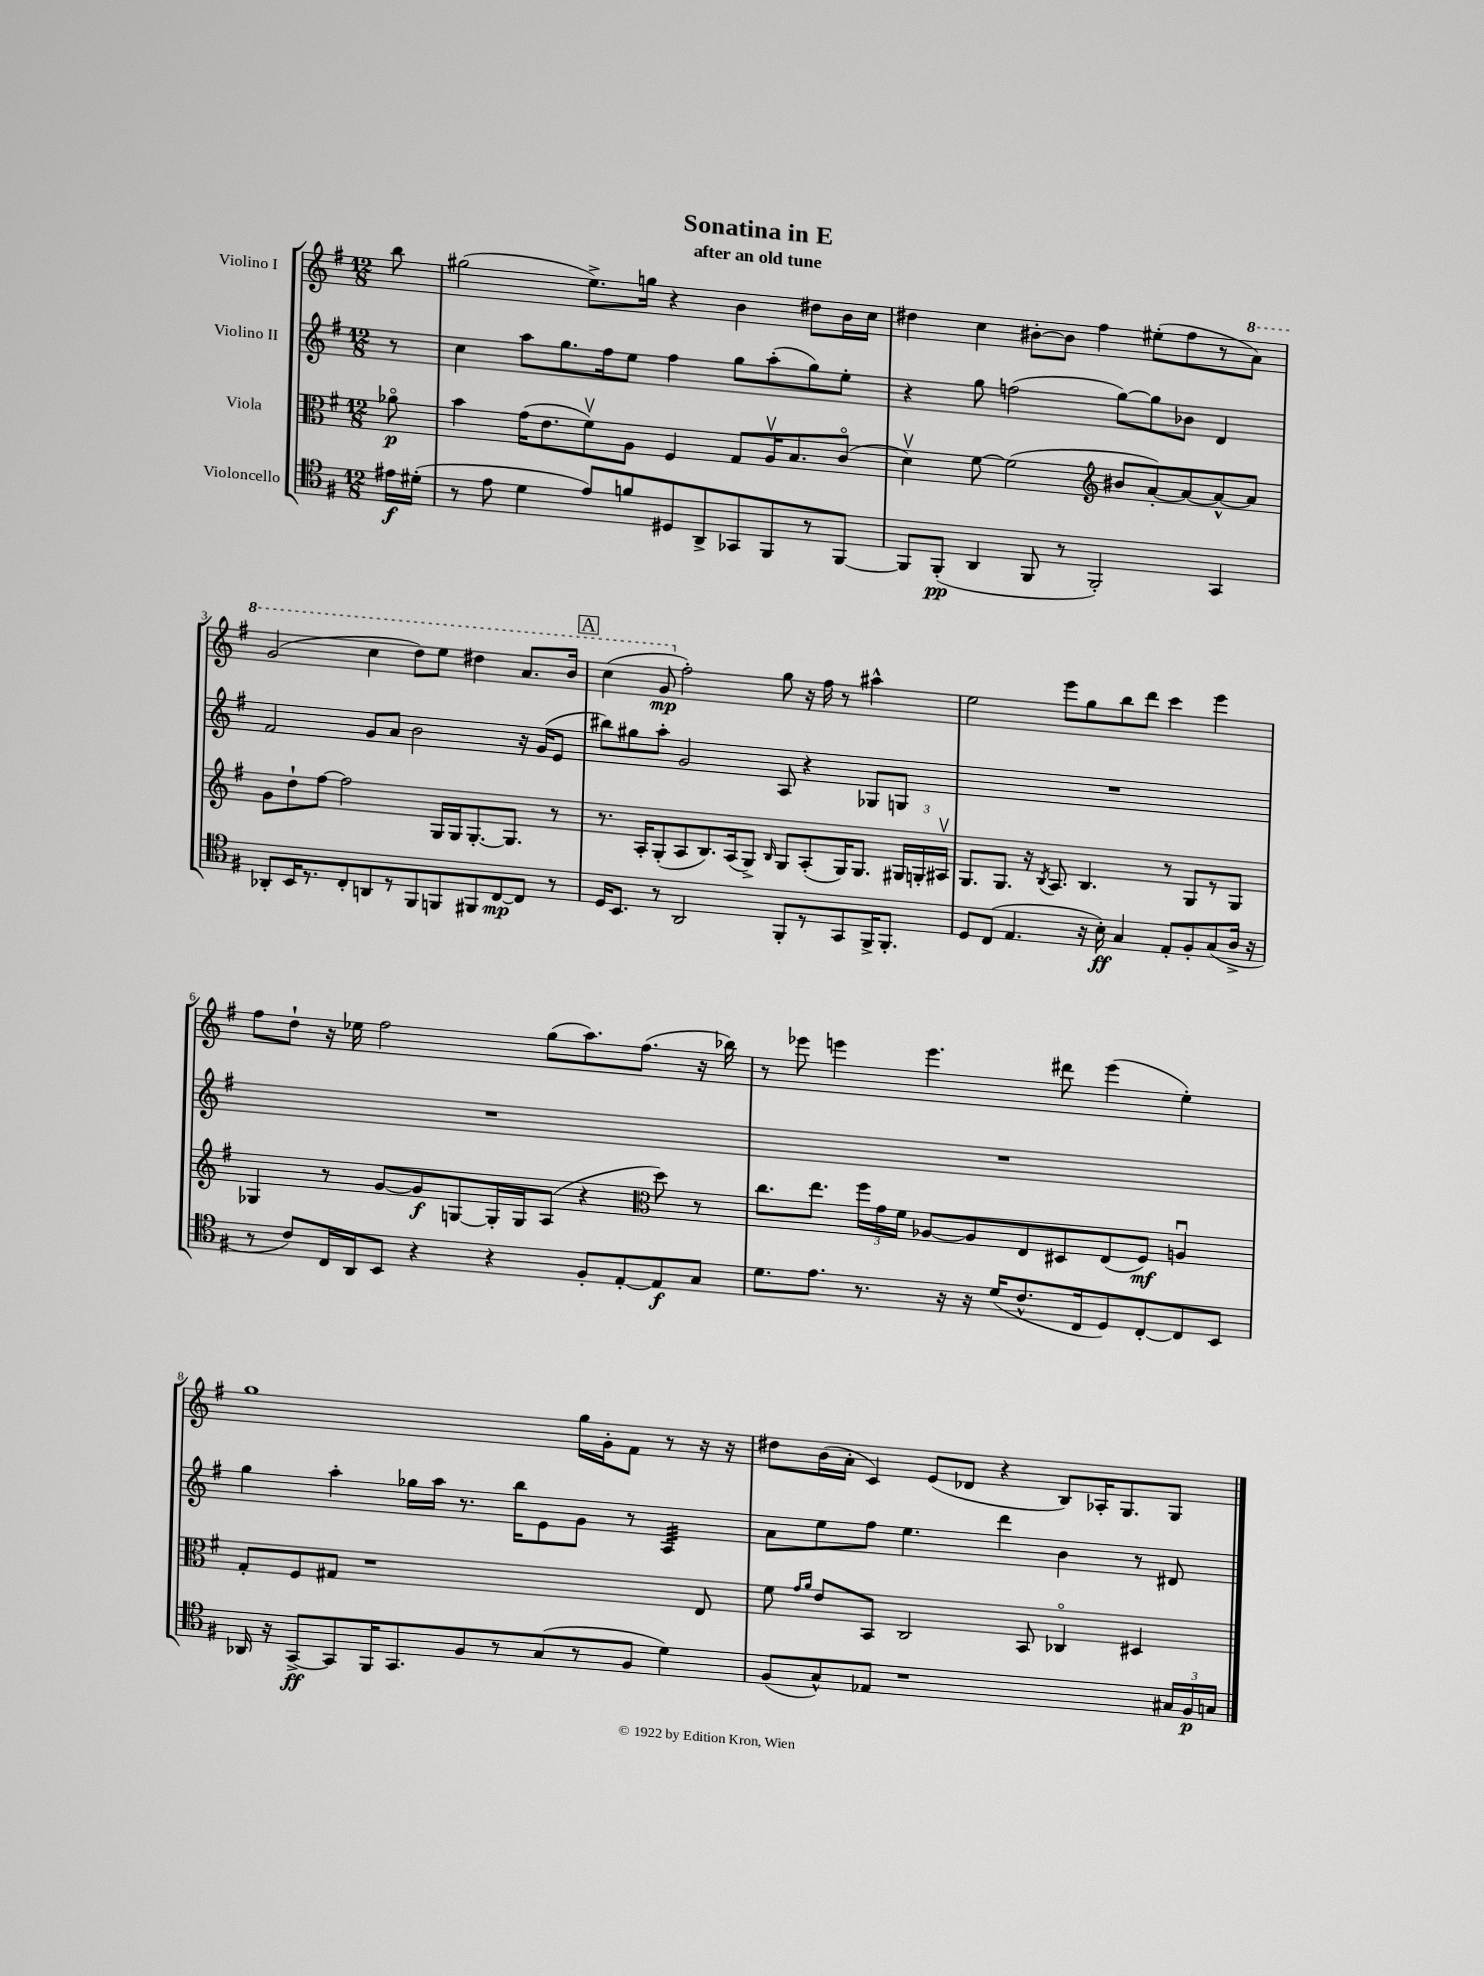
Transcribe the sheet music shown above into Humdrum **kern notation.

**kern	**dynam	**kern	**dynam	**kern	**kern	**dynam
*part4	*part4	*part3	*part3	*part2	*part1	*part1
*staff4	*staff4	*staff3	*staff3	*staff2	*staff1	*staff1
*I"Violoncello	*	*I"Viola	*	*I"Violino II	*I"Violino I	*
*clefC4	*	*clefC3	*	*clefG2	*clefG2	*
*k[f#]	*	*k[f#]	*	*k[f#]	*k[f#]	*
*M12/8	*	*M12/8	*	*M12/8	*M12/8	*
=	=	=	=	=	=	=
16e#X\LL	f	8a-X\	p	8r	8bb\	.
(16d#X'\JJ	.	.	.	.	.	.
=1	=1	=1	=1	=1	=1	=1
8r	.	4b\	.	4cc\	(2gg#X\	.
8e\	.	.	.	.	.	.
4d\	.	(16g\KL	.	8aa\L	.	.
.	.	8.e\	.	.	.	.
.	.	.	.	8.gg\	.	.
8e/L)	.	8f#v\)	.	.	8.ee^\L)	.
.	.	.	.	16ff#\k	.	.
8fn/	.	8A\J	.	8ee\J	.	.
.	.	.	.	.	16ggn\Jk	.
8D#X/	.	4F#/	.	4ff#\	4r	.
8AA^/	.	.	.	.	.	.
8GG-X/	.	8G/L	.	8gg\L	4b\	.
8FF#/	.	16Av/K	.	(8aa'\	.	.
.	.	8.B/	.	.	.	.
8r	.	.	.	8gg\)	8dd#X\L	.
[8FF#/J	.	(8c/J	.	8ee'\J	16b\L	.
.	.	.	.	.	16cc\JJ	.
=2	=2	=2	=2	=2	=2	=2
8FF#/L]	.	4dv\)	.	4r	4dd#X\	.
(8FF#'/J	pp	.	.	.	.	.
4AA/	.	[8f#\	.	8gg\	4cc\	.
.	.	(2f#\]	.	(2ffn\	.	.
8FF#/	.	.	.	.	[8b#X'\L	.
8r	.	.	.	.	8b#\J]	.
2FF#'/)	.	.	.	.	4ff#\	.
*	*	*clefG2	*	*	*	*
.	.	8b#X/L	.	[8gg\L)	.	.
.	.	[8a'/)	.	8gg\]	(8ee#X'\L	.
.	.	8a/_	.	8b-X\J	8ff#\	.
4GG/	.	8a^^/_	.	4d/	8r	.
*	*	*	*	*	*8va	*
.	.	8a/J]	.	.	8aa\J)	.
!!LO:LB:g=z
=3	=3	=3	=3	=3	=3	=3
8AA-X'/L	.	8g\L	.	2f#/	(2gg/	.
16BB/K	.	8dd`\	.	.	.	.
8.r	.	.	.	.	.	.
.	.	[8ff#\J	.	.	.	.
8C'/	.	2ff#\]	.	.	.	.
8AAn/	.	.	.	8g/L	4ccc\	.
8r	.	.	.	8a/J	.	.
8FF#/	.	.	.	2b\	8ddd\L)	.
8FFn/	.	16G/LL	.	.	8eee\J	.
.	.	16G/J	.	.	.	.
8FF#X/	.	[8.G'/	.	.	4ddd#X\	.
[8C/	mp	.	.	.	.	.
.	.	8.G/J]	.	.	.	.
8C/J]	.	.	.	16r	8.aa/L	.
.	.	.	.	(16g/KL	.	.
8r	.	8r	.	8e/J	.	.
.	.	.	.	.	16bb/Jk	.
!!LO:REH:place=s1:t=A
=4	=4	=4	=4	=4	=4	=4
16D/KL	.	8.r	.	8bb#X\L)	(4ccc\	.
8.BB/J	.	.	.	.	.	.
.	.	.	.	8gg#X\	.	.
.	.	16A'/KL	.	.	.	.
8r	.	(8G'/	.	8aa'\J	8gg/	mp
*	*	*	*	*	*X8va	*
2AA/	.	8A/	.	2g/	2ff#'\)	.
.	.	8.B/)	.	.	.	.
.	.	(16A/k	.	.	.	.
.	.	8G^/J)	.	.	.	.
.	.	16qqB/	.	.	.	.
8FF#'/L	.	8G/L	.	8A/	8gg\	.
8r	.	(8A'/	.	4r	16r	.
.	.	.	.	.	16ff#\	.
8GG/	.	16G/K)	.	.	8r	.
.	.	8.G/J	.	.	.	.
16FF#^/K	.	.	.	8G-X/L	4aa#X^^\	.
8.FF#'/J	.	.	.	.	.	.
.	.	24G#X/LL	.	8Gn/J	.	.
.	.	24Gn'/	.	.	.	.
.	.	24A#Xv/JJ	.	.	.	.
=5	=5	=5	=5	=5	=5	=5
8D/L	.	8.G/L	.	1.r	2ee\	.
(8C/J	.	.	.	.	.	.
.	.	8.G/J	.	.	.	.
4.E/	.	.	.	.	.	.
.	.	16r	.	.	.	.
.	.	8qB/	.	.	.	.
.	.	8.A/	.	.	.	.
.	.	.	.	.	8eee\L	.
16r	.	4.B/	.	.	8gg\	.
16B'\)	ff	.	.	.	.	.
4G/	.	.	.	.	8bb\	.
.	.	.	.	.	8ddd\J	.
8E'/L	.	8r	.	.	4ccc\	.
8F#'/	.	8G/L	.	.	.	.
(8G/	.	8r	.	.	4eee\	.
16A^/Jk	.	8G/J	.	.	.	.
16r	.	.	.	.	.	.
!!LO:LB:g=z
=6	=6	=6	=6	=6	=6	=6
8r	.	4G-X/	.	1.r	8ff#\L	.
8c/L)	.	.	.	.	8dd`\J	.
16C/L	.	8r	.	.	16r	.
16AA/J	.	.	.	.	16ee-X\	.
8BB/J	.	[8g/L	.	.	2ff#\	.
4r	.	8g/]	f	.	.	.
.	.	[8Gn/	.	.	.	.
4r	.	16G'/L]	.	.	.	.
.	.	16G/J	.	.	.	.
.	.	(8A/J	.	.	(8gg\L	.
8F#'/L	.	4r	.	.	8.aa\)	.
[8E'/	.	.	.	.	.	.
.	.	.	.	.	(8.ff#\J	.
*	*	*clefC3	*	*	*	*
8E/]	f	8dd\)	.	.	.	.
8G/J	.	8r	.	.	16r	.
.	.	.	.	.	16bb-X\)	.
=7	=7	=7	=7	=7	=7	=7
8.d\L	.	8.cc\L	.	1.r	8r	.
.	.	.	.	.	8eee-X\	.
8.e\J	.	8.ee\J	.	.	.	.
.	.	.	.	.	4eeen\	.
8.r	.	24ff#\LL	.	.	.	.
.	.	24g\	.	.	.	.
.	.	24f#\JJ	.	.	.	.
.	.	[8A-X/L	.	.	4.eee\	.
16r	.	.	.	.	.	.
16r	.	8A-/]	.	.	.	.
(16d/KL	.	.	.	.	.	.
8.c^^/	.	8E/	.	.	.	.
.	.	8D#X/	.	.	8ddd#X\	.
16C/k	.	.	.	.	.	.
8D/)	.	(8E/	.	.	(4eee\	.
[8C'/	.	8F#/J)	mf	.	.	.
8C/]	.	4Anu/	.	.	4ee'\)	.
8BB/J	.	.	.	.	.	.
!!LO:LB:g=z
=8	=8	=8	=8	=8	=8	=8
16AA-X/	.	8G'/L	.	4gg\	1gg	.
16r	.	.	.	.	.	.
[8GG^/L	ff	8F#/	.	.	.	.
8GG/]	.	8G#X/J	.	4aa'\	.	.
16FF#/K	.	1r	.	.	.	.
8.GG/	.	.	.	.	.	.
.	.	.	.	16gg-X\LL	.	.
.	.	.	.	16aa\JJ	.	.
8F#/	.	.	.	8.r	.	.
8r	.	.	.	.	.	.
.	.	.	.	16bb\KL	.	.
(8G/	.	.	.	8e\	.	.
8r	.	.	.	8g\J	16gg\LL	.
.	.	.	.	.	16g'\J	.
8F#/J	.	.	.	8r	8f#\J	.
*	*	*	*	*tremolo	*	*
4d\)	.	.	.	32A/LLL	8r	.
.	.	.	.	32A/	.	.
.	.	.	.	32A/	.	.
.	.	.	.	32A/	.	.
.	.	8E/	.	32A/	16r	.
.	.	.	.	32A/	.	.
.	.	.	.	32A/	16r	.
.	.	.	.	32A/JJJ	.	.
*	*	*	*	*Xtremolo	*	*
=9	=9	=9	=9	=9	=9	=9
(8F#/L	.	8f#\	.	8a\L	8dd#X\L	.
.	.	16qqg/LL	.	.	.	.
.	.	16qqa/JJ	.	.	.	.
8G^^/)	.	8e/L	.	8ee\	(16b\L	.
.	.	.	.	.	16a'\JJ	.
8E-X/J	.	8BB/J	.	8ff#\J	4c/)	.
1r	.	2C/	.	4.ee\	.	.
.	.	.	.	.	(8e/L	.
.	.	.	.	.	8d-X/J	.
.	.	.	.	4ddd\	4r	.
.	.	8BB/	.	.	.	.
.	.	4C-X/	.	4b\	8B/L)	.
.	.	.	.	.	16A-X'/K	.
.	.	.	.	.	8.G/	.
.	.	4D#X/	.	8r	.	.
24G#X/LL	.	.	.	8d#X/	8G/J	.
24F#/	p	.	.	.	.	.
24Gn/JJ	.	.	.	.	.	.
==	==	==	==	==	==	==
*-	*-	*-	*-	*-	*-	*-
